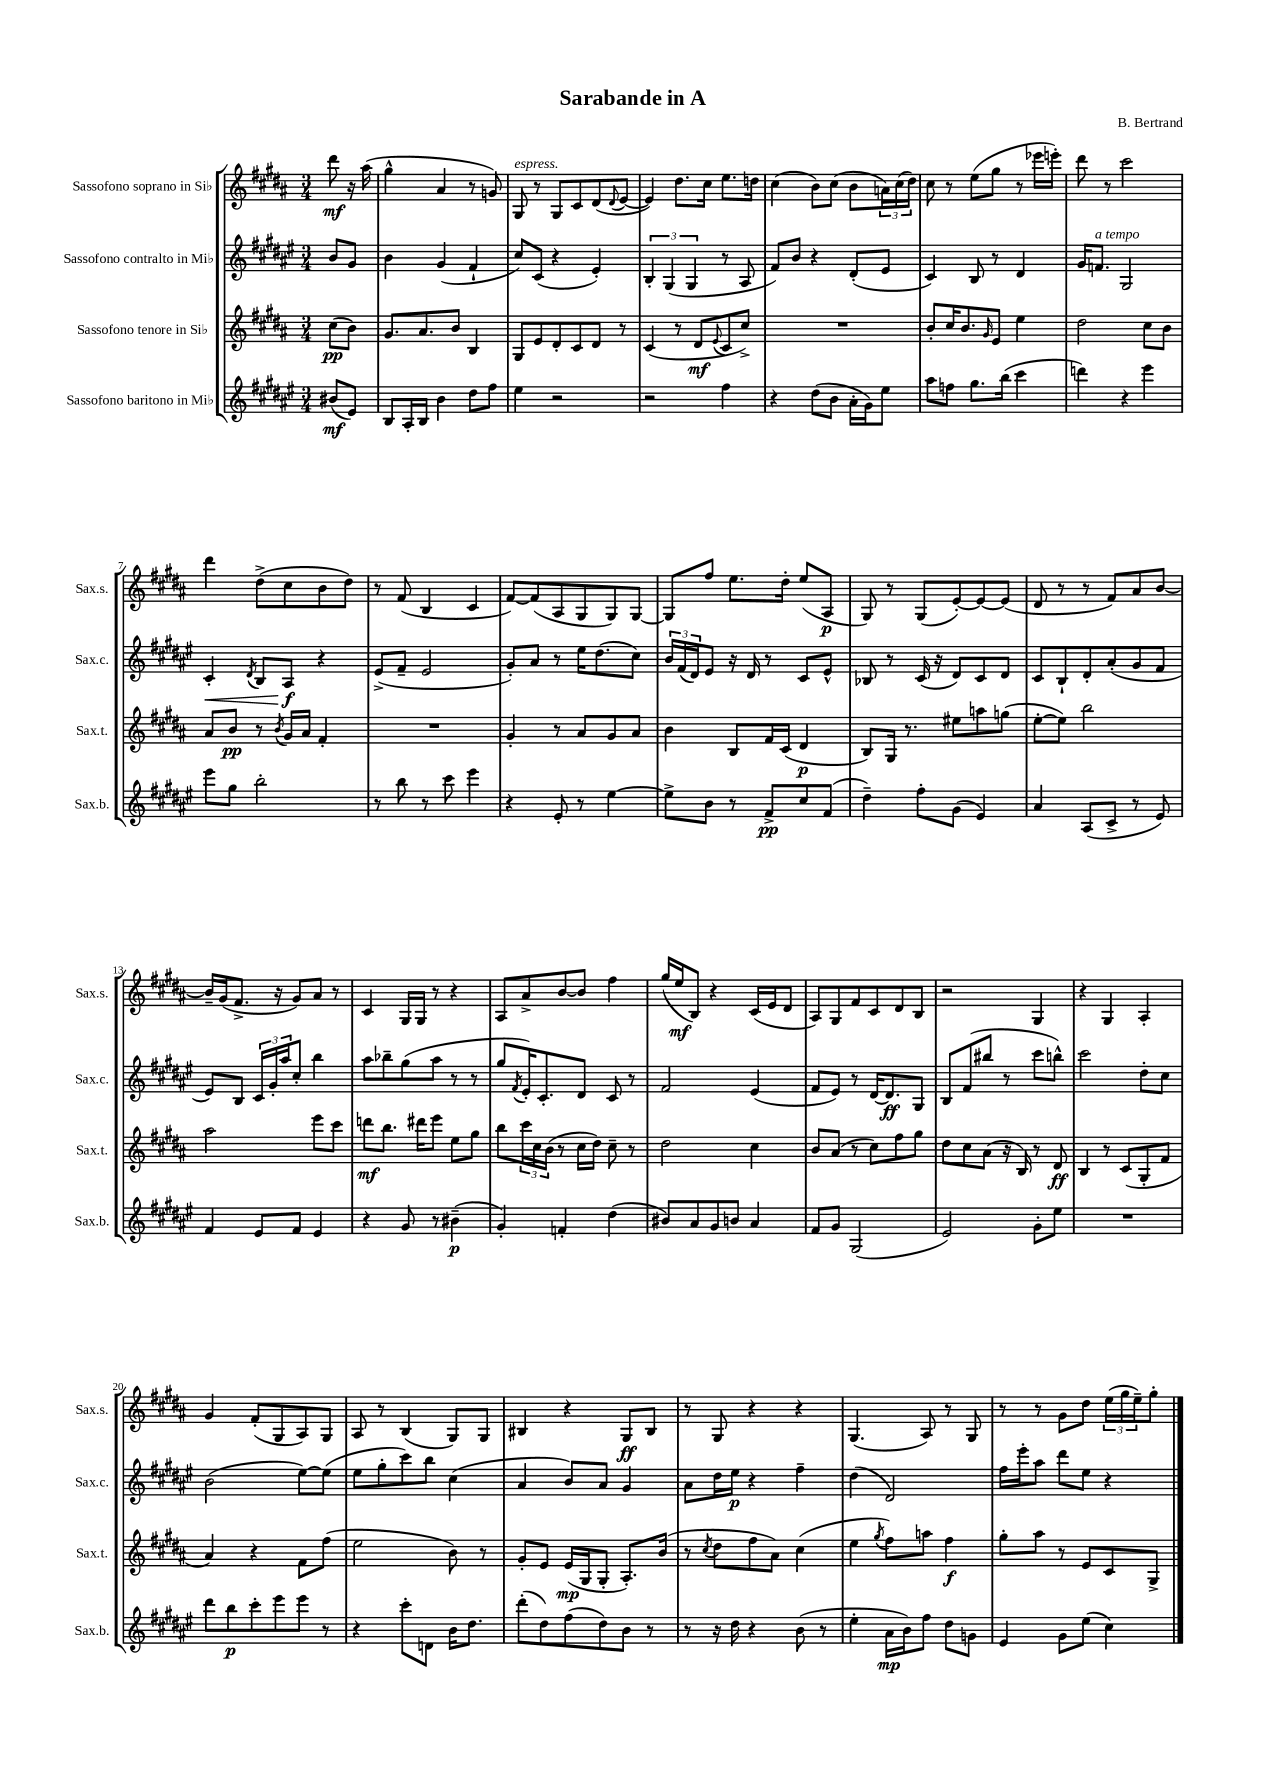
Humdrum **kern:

**kern	**kern	**kern	**kern
*staff4	*staff3	*staff2	*staff1
*clefG2	*clefG2	*clefG2	*clefG2
*k[f#c#g#d#a#e#]	*k[f#c#g#d#a#]	*k[f#c#g#d#a#e#]	*k[f#c#g#d#a#]
*M3/4	*M3/4	*M3/4	*M3/4
(8b#	(8cc#	8b	8ddd#
8e#)	8b)	8g#	16r
.	.	.	(16aa#
=	=	=	=
8B	8.g#	4b	4gg#^^
16A#'	.	.	.
16B	8.a#	.	.
4b	.	(4g#	4a#
.	8b	.	.
8dd#	4B	4f#`	8r
8ff#	.	.	8g)
=	=	=	=
4ee#	8G#	8cc#)	8G#
.	8e	(8c#	8r
2r	8d#'	4r	8G#
.	8c#	.	8c#
.	8d#	4e#')	(8d#
.	.	.	8qqd#
.	8r	.	[8e
=	=	=	=
2r	(4c#	6B'	4e])
.	.	(6G#	.
.	8r	.	8.dd#
.	.	6G#	.
.	8d#	.	.
.	.	.	16cc#
.	8qqe	.	.
4ff#	8c#	8r	8.ee
.	8cc#^)	8A#	.
.	.	.	16dd
=	=	=	=
4r	2.r	8f#)	(4cc#
.	.	8b	.
(8dd#	.	4r	8b)
8b	.	.	(8cc#
16a#'	.	(8d#'	8b
16g#)	.	.	.
8ee#	.	8e#	24a)
.	.	.	(24cc#
.	.	.	24dd#)
=	=	=	=
8aa#	8b'	4c#)	8cc#
8ff	16cc#	.	8r
.	8.b	.	.
8.gg#	.	8B	(8ee
.	16qqg#	.	.
.	8e	8r	8gg#
(16bb	.	.	.
4ccc#	4ee	4d#	8r
.	.	.	16eee-
.	.	.	16eee')
=	=	=	=
4ddd)	2dd#	16g#	8ddd#
.	.	8.f	.
.	.	.	8r
4r	.	2G#	2ccc#
4eee#	8cc#	.	.
.	8b	.	.
=	=	=	=
8eee#	8a#	4c#'	4ddd#
8gg#	8b	.	.
.	.	8qd#	.
2bb'	8r	8B	(8dd#^
.	8qb	.	.
.	16g#	8A#	8cc#
.	16a#	.	.
.	4f#'	4r	8b
.	.	.	8dd#)
=	=	=	=
8r	2.r	(8e#^	8r
8bb	.	8f#~	(8f#
8r	.	2e#	4B
8ccc#	.	.	.
4eee#	.	.	4c#
=	=	=	=
4r	4g#'	8g#')	[8f#)
.	.	8a#	(8f#]
8e#'	8r	8r	8A#
8r	8a#	16ee#	8G#
.	.	(8.dd#	.
[4ee#	8g#	.	8G#)
.	8a#	8cc#)	[8G#
=	=	=	=
8ee#^]	4b	24b	8G#]
.	.	(24f#	.
.	.	24d#)	.
8b	.	8e#	8ff#
8r	8B	16r	8.ee
.	.	16d#	.
8f#^	16f#	8r	.
.	(16c#	.	16dd#'
8cc#	4d#	8c#	(8ee
(8f#	.	8e#^^	8A#
=	=	=	=
4dd#~)	8B)	8B-	8G#)
.	16G#	8r	8r
.	8.r	.	.
8ff#'	.	(16c#	(8G#
.	.	16r	.
(8g#	8ee#	8d#)	[8e')
4e#)	8aa	8c#	8e_
.	(8gg	8d#	(8e]
=	=	=	=
4a#	[8ee'	8c#	8d#
.	8ee])	8B`	8r
(8A#	2bb	8d#'	8r
8c#^	.	(8a#'	8f#)
8r	.	8g#	8a#
8e#)	.	8f#	[8b
=	=	=	=
4f#	2aa#	8e#)	16b~]
.	.	.	(16g#
.	.	8B	8.f#^
8e#	.	24c#	.
.	.	24g#'	.
.	.	.	16r
.	.	24aa#	.
8f#	.	8cc#'	8g#)
4e#	8eee	4bb	8a#
.	8ccc#	.	8r
=	=	=	=
4r	8ddd	8aa#	4c#
.	8.bb	8bb-~	.
8g#	.	(8gg#	16G#
.	16ddd#	.	16G#
8r	8eee	8aa#	8r
(4b#~	8ee	8r	4r
.	8gg#	8r	.
=	=	=	=
4g#')	8bb	8gg#	8A#
.	.	8qf#	.
.	24ccc#	16e#')	8a#^
.	24cc#	.	.
.	.	8.c#'	.
.	(24b	.	.
4f'	8r	.	[8b
.	16cc#	8d#	8b]
.	16dd#)	.	.
(4dd#	8cc#~	8c#	4ff#
.	8r	8r	.
=	=	=	=
8b#)	2dd#	2f#	(16gg#
.	.	.	16ee
8a#	.	.	8B)
8g#	.	.	4r
8b	.	.	.
4a#	4cc#	(4e#	(16c#
.	.	.	16e
.	.	.	8d#
=	=	=	=
8f#	8b	8f#	8A#)
8g#	(8a#	8e#)	8G#
(2G#	8r	8r	8f#
.	8cc#)	[16d#	8c#
.	.	8.d#]	.
.	8ff#	.	8d#
.	8gg#	8G#	8B
=	=	=	=
2e#)	8dd#	8B	2r
.	8cc#	(8f#	.
.	(8a#	8bb#	.
.	16r	8r	.
.	16B)	.	.
8g#'	8r	8ccc#	4G#
8ee#	8d#	8bb^^)	.
=	=	=	=
2.r	4B	2ccc#	4r
.	8r	.	4G#
.	(8c#	.	.
.	8G#'	8dd#'	4A#'
.	8f#	8cc#	.
=	=	=	=
8ddd#	4a#)	(2b	4g#
8bb	.	.	.
8ccc#'	4r	.	(8f#'
8eee#	.	.	8G#
8eee#	8f#	[8ee#)	8A#)
8r	(8ff#	(8ee#]	8G#
=	=	=	=
4r	2ee	8ee#	8A#
.	.	8gg#'	8r
8ccc#'	.	8ccc#)	(4B
8d	.	8bb	.
16b	8b)	(4cc#	8G#)
8.dd#	.	.	.
.	8r	.	8G#
=	=	=	=
(8ddd#'	8g#'	4a#	4B#
8dd#)	8e	.	.
(8ff#	(16e	8b)	4r
.	16G#	.	.
8dd#)	8G#'	8a#	.
8b	8.A#')	4g#	8G#
8r	.	.	8B#
.	(16b	.	.
=	=	=	=
8r	8r	8a#	8r
.	8qcc#	.	.
16r	8dd#	16dd#	8G#
16dd#	.	16ee#	.
4r	8ff#	4r	4r
.	8a#)	.	.
(8b	(4cc#	4ff#~	4r
8r	.	.	.
=	=	=	=
4ee#'	4ee	(4dd#	(4.G#
.	8qgg#	.	.
16a#	8ff#)	2d#)	.
16b)	.	.	.
8ff#	8aa	.	8A#)
8dd#	4ff#	.	8r
8g	.	.	8G#
=	=	=	=
4e#	8gg#'	16ff#	8r
.	.	16eee#'	.
.	8aa#	8aa#	8r
8g#	8r	8ddd#	8g#
(8ee#	8e	8ee#	8dd#
4cc#)	8c#	4r	(24ee
.	.	.	24gg#
.	.	.	24ee~)
.	8G#^	.	8gg#'
==	==	==	==
*-	*-	*-	*-
